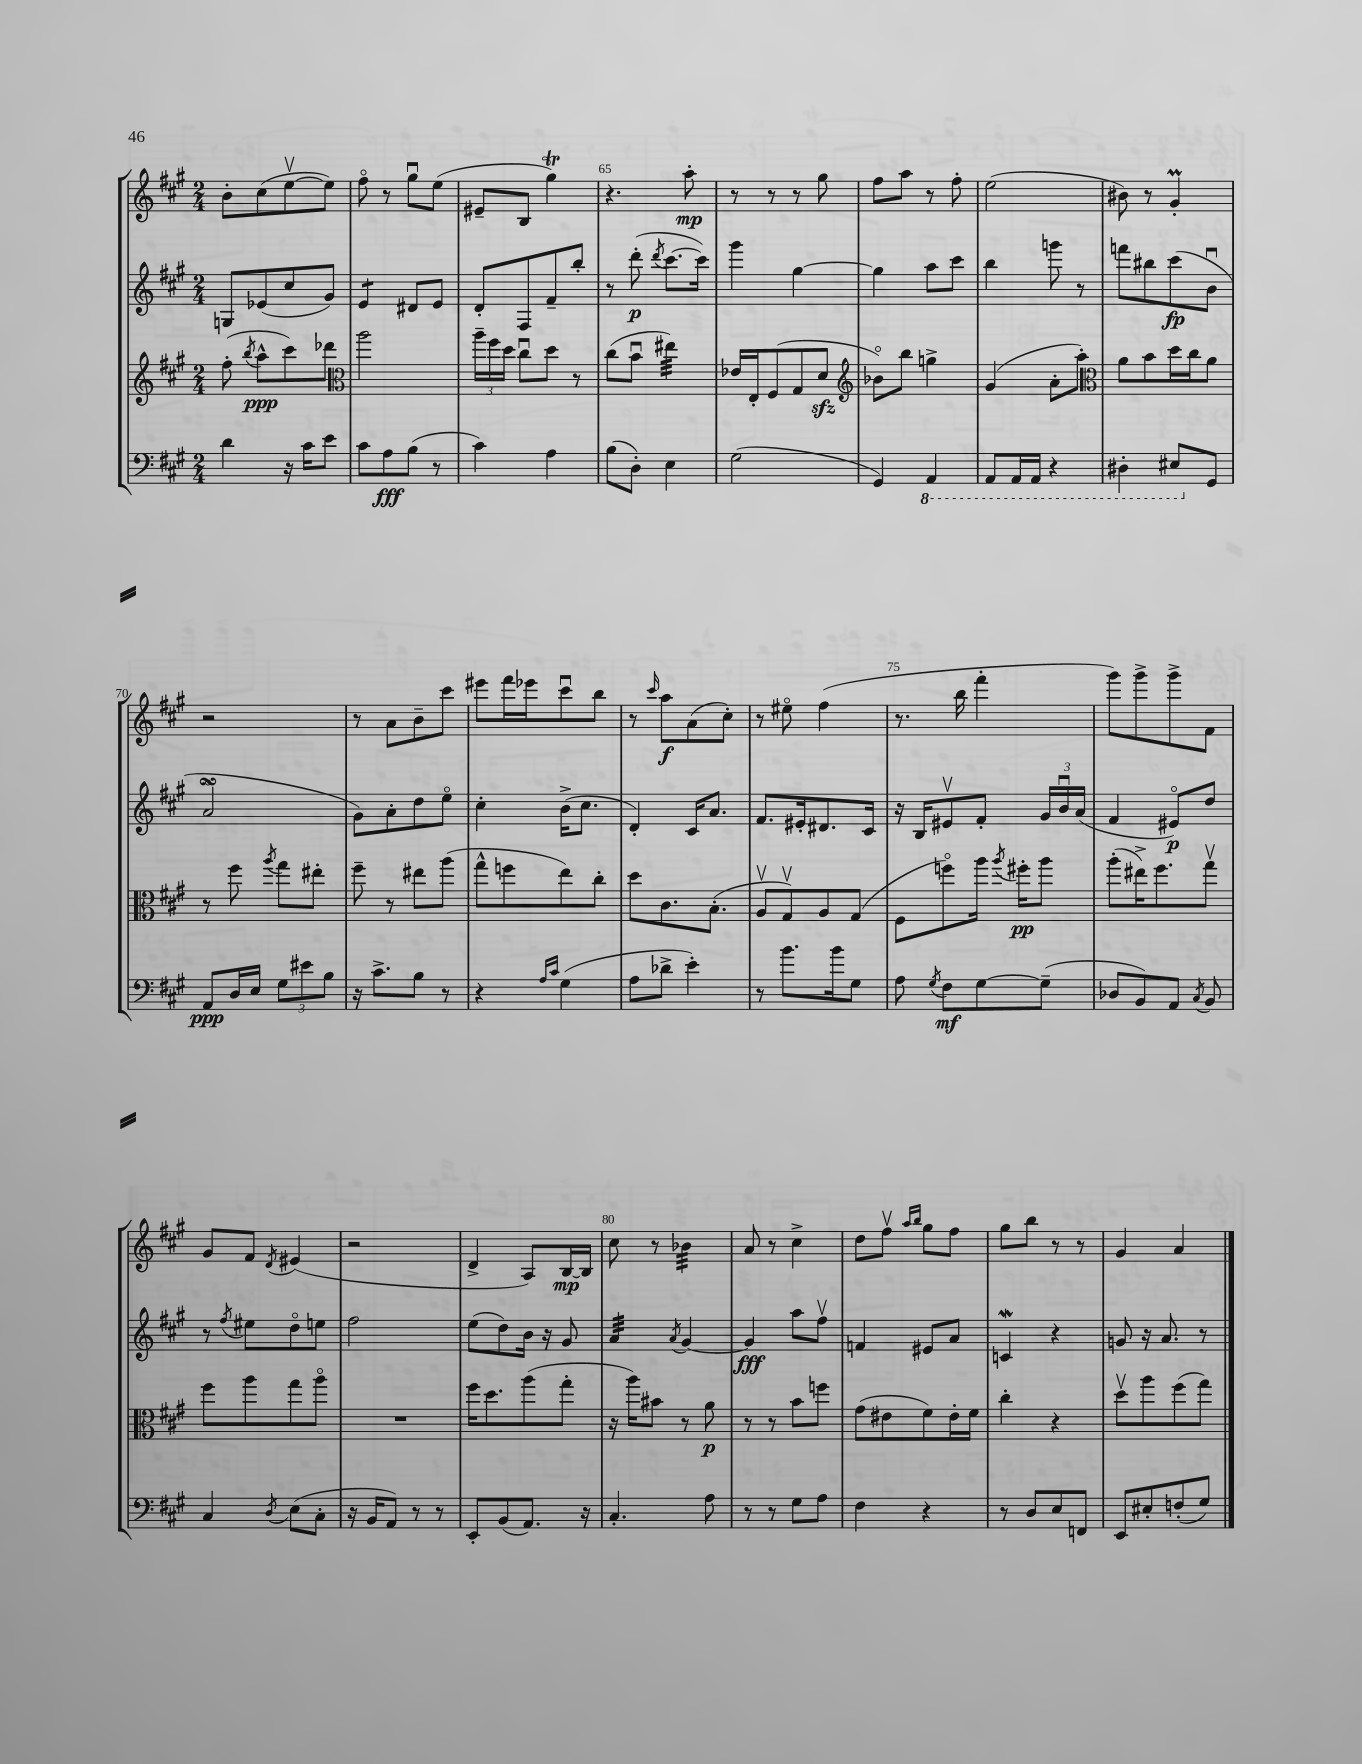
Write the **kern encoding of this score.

**kern	**kern	**kern	**kern
*staff4	*staff3	*staff2	*staff1
*clefF4	*clefG2	*clefG2	*clefG2
*k[f#c#g#]	*k[f#c#g#]	*k[f#c#g#]	*k[f#c#g#]
*M2/4	*M2/4	*M2/4	*M2/4
4d	(8ff#'	8G	8b'
.	8qbb	.	.
.	8aa^^	(8e-	(8cc#
16r	8ccc#)	8cc#	[8eev
16c#	.	.	.
8e	8ddd-	8g#)	8ee])
=	=	=	=
*	*clefC3	*	*
8c#	2aa	4e	8ff#o
8A	.	.	8r
(8B	.	8d#	8gg#u
8r	.	8e	(8ee
=	=	=	=
4c#)	24aa~	8d'	8e#~
.	24ff#	.	.
.	24dd	.	.
.	8cc#u	8F#	8B
4A	8dd	8f#~	4gg#)
.	8r	8bb'	.
=	=	=	=
(8B	(8cc#	8r	4.r
8D')	8bu	(8ddd'	.
.	.	8qddd	.
4E	4ee#)	[8.ccc#	.
.	.	.	8aa'
.	.	16ccc#])	.
=	=	=	=
(2G#	16e-	4ggg#	8r
.	16E'	.	.
.	(8F#	.	8r
.	8G#	[4gg#	8r
.	8d	.	8gg#
=	=	=	=
*	*clefG2	*	*
4GG#)	8b-o)	4gg#]	8ff#
.	8bb	.	8aa
4AAA	4gg^	8aa	8r
.	.	8ccc#	8ff#'
=	=	=	=
8AAA	(4g#	4bb	(2ee
16AAA	.	.	.
16AAA	.	.	.
4r	8a'	8ggg	.
.	8aa')	8r	.
=	=	=	=
*	*clefC3	*	*
4DD#'	8a	8fff	8b#)
.	8b	8bb#	8r
8EE#	16dd	(8ccc#	4g#'
.	16cc#	.	.
8GG#	8a	8bu	.
=	=	=	=
8AA	8r	2ao	2r
16D	8ff#	.	.
16E	.	.	.
.	8qaa	.	.
12G#	8gg#	.	.
12e#	.	.	.
.	8ee#'	.	.
12B	.	.	.
=	=	=	=
16r	8ff#~	8g#)	8r
8.c#^	.	.	.
.	8r	8a'	8a
8B	8ee#	8dd	8b~
8r	(8aa	8eeo	8ccc#
=	=	=	=
4r	8gg#^^	4cc#'	8eee#
.	8ff	.	16fff#
.	.	.	16eee-
16qqA	.	.	.
16qqc#	.	.	.
(4G#	8ee)	(16b^	8ccc#u
.	.	8.cc#	.
.	8cc#'	.	8bb
=	=	=	=
8A	8dd	4d')	8r
.	.	.	16qqccc#
8d-^	8.c#	.	8aa
4e')	.	16c#	(8a
.	(8.B'	8.a	.
.	.	.	8cc#')
=	=	=	=
8r	8Av	8.f#	8r
8.b	8G#v)	.	8ee#o
.	.	16e#'	.
.	8A	8.d#	(4ff#
16b	.	.	.
8G#	(8G#	.	.
.	.	16c#	.
=	=	=	=
8A	8F#	16r	8.r
.	.	16B	.
8qG#	.	.	.
8F#	8ffo)	8e#v	.
.	.	.	16bb
[8G#	16aa	8f#'	4fff#'
.	8qaa	.	.
.	16ff#'	.	.
(8G#~]	8aa	24g#	.
.	.	24bu	.
.	.	(24a	.
=	=	=	=
8D-	(8aa'	4f#	8ggg#)
8BB)	16ee#^)	.	8ggg#^
.	8.ff#	.	.
8AA	.	8e#o)	8ggg#^
8qC#	.	.	.
8BB	8gg#v	8dd	8f#
=	=	=	=
4C#	8ff#	8r	8g#
.	.	8qff#	.
.	8aa	8ee#	8f#
8qD	.	.	8qd
(8E	8gg#	8ddo	(4e#
8C#'	8aao	8ee	.
=	=	=	=
16r	2r	2ff#	2r
16BB	.	.	.
8AA)	.	.	.
8r	.	.	.
8r	.	.	.
=	=	=	=
8EE'	16ff#	(8ee	4d^
.	8.dd	.	.
(8BB	.	8dd)	.
8.AA)	(8aa	16b	8A)
.	.	16r	.
.	8gg#'	8g#	[16B
16r	.	.	16B]
=	=	=	=
4.C#'	16r	4a	8cc#
.	16aa)	.	.
.	8b#	.	8r
.	.	8qa	.
.	8r	[4g#	4b-
8A	8a	.	.
=	=	=	=
8r	8r	4g#]	8a
8r	8r	.	8r
8G#	8b	8aa	4cc#^
8A	8ff	8ff#v	.
=	=	=	=
4F#	(8g#	4f	8dd
.	8e#	.	8ff#v
.	.	.	16qqaa
.	.	.	16qqbb
4r	8f#)	8e#	8gg#
.	16e#'	8a	8ff#
.	16f#	.	.
=	=	=	=
8r	4cc#'	4c	8gg#
8D	.	.	8bb
8E	4r	4r	8r
8FF	.	.	8r
=	=	=	=
8EE	8ddv	8g	4g#
8E#'	8aa	16r	.
.	.	8.a	.
(8F'	(8ff#	.	4a
8G#)	8gg#)	8r	.
==	==	==	==
*-	*-	*-	*-
